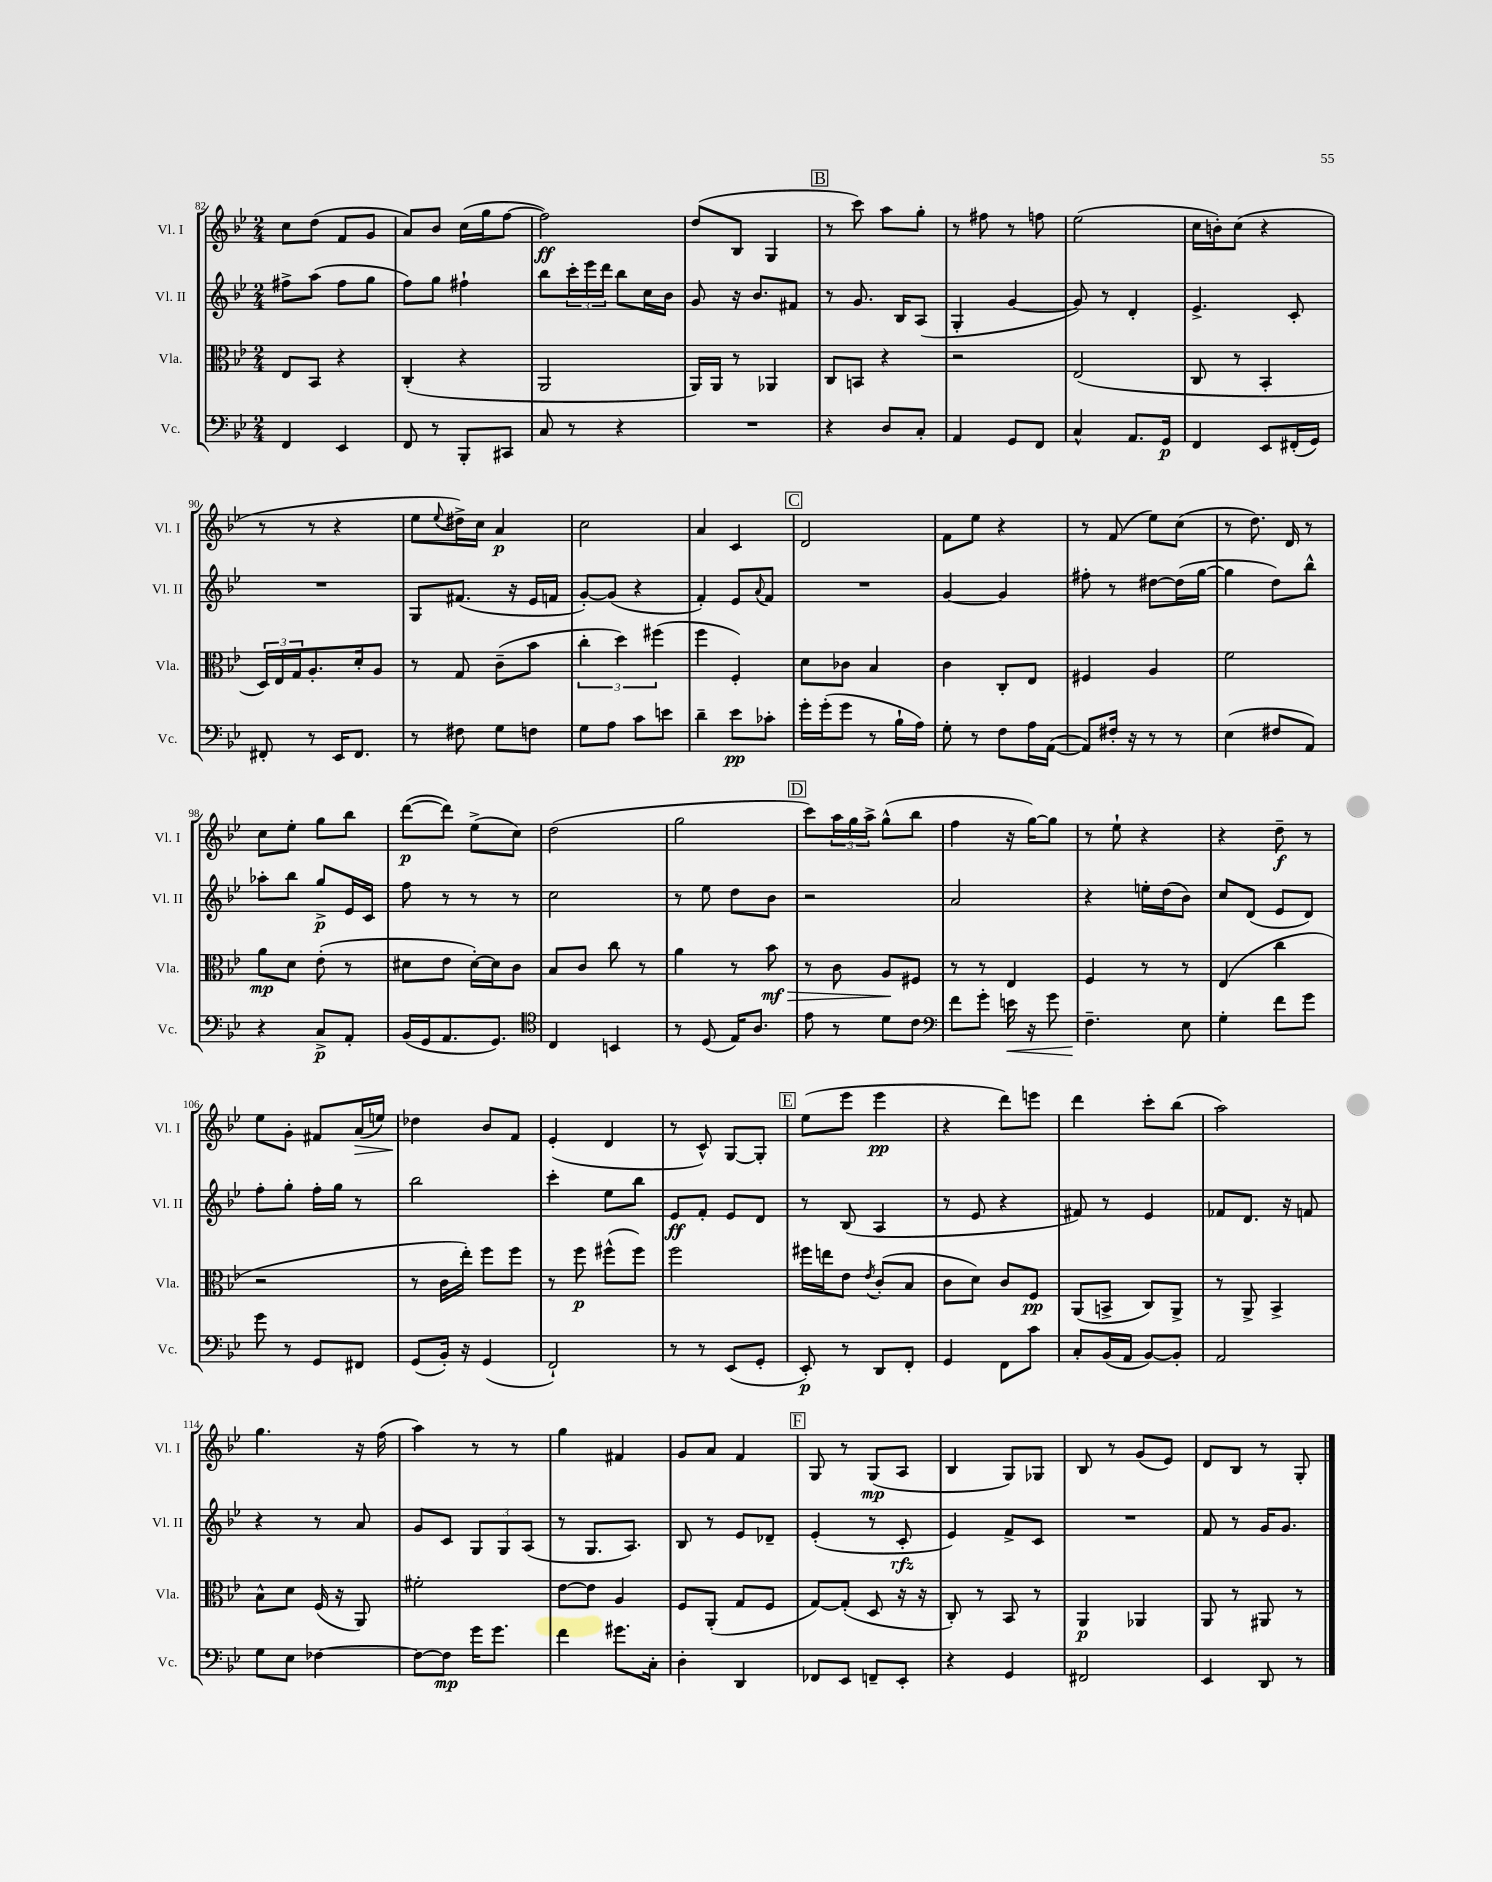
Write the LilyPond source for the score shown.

<<
\new StaffGroup <<
\new Staff = "s0" \with { instrumentName = "Vl. I" shortInstrumentName = "Vl. I" } {
    \clef treble \key bes \major \numericTimeSignature \time 2/4
    c''8 d''8( f'8 g'8 |
    a'8) bes'8 c''16( g''16 f''8~ |
    f''2\ff) |
    d''8( bes8 g4 |
    \mark \markup { \box "B" } r8 c'''8) a''8 g''8-. |
    r8 fis''8 r8 f''8 |
    ees''2( |
    c''16 b'16-.) c''8( r4 |
    r8 r8 r4 |
    ees''8 \appoggiatura { ees''8 } dis''16->) c''16 a'4\p |
    c''2 |
    a'4 c'4 |
    \mark \markup { \box "C" } d'2 |
    f'8 ees''8 r4 |
    r8 f'8( ees''8) c''8( |
    r8 d''8.) d'16 r8 |
    c''8 ees''8-. g''8 bes''8 |
    d'''8~\p( d'''8) ees''8->( c''8) |
    d''2( |
    g''2 |
    \mark \markup { \box "D" } c'''8) \tuplet 3/2 { a''16 g''16 a''16-> } g''8-^( bes''8 |
    f''4 r16 g''16~) g''8 |
    r8 ees''8-! r4 |
    r4 d''8--\f r8 |
    ees''8 g'8-. fis'8 a'16\>( e''16) |
    des''4\! bes'8 f'8 |
    ees'4-.( d'4 |
    r8 c'8-^) g8~ g8-. |
    \mark \markup { \box "E" } ees''8( ees'''8 ees'''4\pp |
    r4 d'''8) e'''8 |
    d'''4 c'''8-. bes''8( |
    a''2) |
    g''4. r16 f''16( |
    a''4) r8 r8 |
    g''4 fis'4 |
    g'8 a'8 f'4 |
    \mark \markup { \box "F" } g8 r8 g8\mp( a8 |
    bes4 g8) ges8 |
    bes8 r8 g'8( ees'8) |
    d'8 bes8 r8 g8-. \bar "|." |
}
\new Staff = "s1" \with { instrumentName = "Vl. II" shortInstrumentName = "Vl. II" } {
    \clef treble \key bes \major \numericTimeSignature \time 2/4
    fis''8-> a''8( fis''8 g''8 |
    f''8) g''8 fis''4-! |
    bes''8 \tuplet 3/2 { c'''16-. ees'''16 d'''16 } bes''8 c''16 bes'16 |
    g'8 r16 bes'8. fis'8 |
    \mark \markup { \box "B" } r8 g'8. bes16 a8( |
    g4-. g'4~ |
    g'8) r8 d'4-. |
    ees'4.-> c'8-. |
    R2 |
    g8 fis'8.( r16 ees'16 f'16 |
    g'8~-.) g'8( r4 |
    f'4-.) ees'8 \appoggiatura { a'8 } f'8 |
    \mark \markup { \box "C" } R2 |
    g'4~ g'4 |
    fis''8-. r8 dis''8~ dis''16( g''16~ |
    g''4 d''8) bes''8-^ |
    aes''8-. bes''8 g''8->\p ees'16 c'16 |
    f''8 r8 r8 r8 |
    c''2 |
    r8 ees''8 d''8 bes'8 |
    \mark \markup { \box "D" } r2 |
    a'2 |
    r4 e''16-. d''16( bes'8) |
    c''8 d'8( ees'8 d'8) |
    f''8-. g''8-. f''16-. g''16 r8 |
    bes''2 |
    c'''4-. ees''8 bes''8 |
    ees'8\ff f'8-. ees'8 d'8 |
    \mark \markup { \box "E" } r8 bes8( a4 |
    r8 ees'8 r4 |
    fis'8) r8 ees'4 |
    fes'8 d'8. r16 f'8 |
    r4 r8 a'8 |
    g'8 c'8 \tuplet 3/2 { g8 g8 a8( } |
    r8 g8. a8.) |
    bes8 r8 ees'8 des'8-- |
    \mark \markup { \box "F" } ees'4-.( r8 c'8-.\rfz |
    ees'4) f'8-> c'8 |
    R2 |
    f'8 r8 g'16 g'8. \bar "|." |
}
\new Staff = "s2" \with { instrumentName = "Vla." shortInstrumentName = "Vla." } {
    \clef alto \key bes \major \numericTimeSignature \time 2/4
    ees8 bes,8 r4 |
    c4-.( r4 |
    a,2 |
    a,16) a,16 r8 aes,4 |
    \mark \markup { \box "B" } c8 b,8 r4 |
    r2 |
    ees2( |
    c8 r8 bes,4-. |
    \tuplet 3/2 { d16) ees16 g16 } a8.-. d'16-. a8 |
    r8 g8 c'8--( bes'8 |
    \tuplet 3/2 { c''4-. d''4) fis''4( } |
    f''4 f4-.) |
    \mark \markup { \box "C" } d'8 ces'8 bes4 |
    c'4 c8-. ees8 |
    fis4 a4 |
    f'2 |
    a'8\mp d'8 ees'8-.( r8 |
    dis'8 ees'8 dis'16~-.) dis'16 c'8 |
    bes8 c'8 c''8 r8 |
    a'4 r8 bes'8\mf\> |
    \mark \markup { \box "D" } r8 c'8 a8\! fis8 |
    r8 r8 ees4 |
    f4 r8 r8 |
    ees4( c''4 |
    r2 |
    r8 c'16 ees''16-.) f''8 f''8 |
    r8 f''8\p fis''8-^( fis''8) |
    f''2 |
    \mark \markup { \box "E" } fis''16 e''16 ees'8 \acciaccatura { ees'8 } c'8-.( bes8 |
    c'8 d'8) c'8 f8\pp |
    a,8( b,8-> c8) a,8-> |
    r8 a,8-> bes,4-> |
    bes8-^ d'8 f16( r16 a,8) |
    fis'2-. |
    ees'8~ ees'8 a4 |
    f8 a,8-.( g8 f8 |
    \mark \markup { \box "F" } g8~) g8-.( d8 r16 r16 |
    c8-.) r8 bes,8 r8 |
    a,4\p aes,4 |
    a,8 r8 ais,8 r8 \bar "|." |
}
\new Staff = "s3" \with { instrumentName = "Vc." shortInstrumentName = "Vc." } {
    \clef bass \key bes \major \numericTimeSignature \time 2/4
    f,4 ees,4 |
    f,8 r8 bes,,8-. cis,8 |
    c8 r8 r4 |
    R2 |
    \mark \markup { \box "B" } r4 d8 c8-. |
    a,4 g,8 f,8 |
    c4-^ a,8. g,16\p |
    f,4 ees,8 fis,16-.( g,16) |
    fis,8-. r8 ees,16 fis,8. |
    r8 fis8 g8 f8 |
    g8 a8 c'8 e'8 |
    d'4-- ees'8\pp ces'8-. |
    \mark \markup { \box "C" } g'16-. g'16-.( g'8 r8 bes16-! a16) |
    g8-. r8 f8 a16 a,16~( |
    a,8) fis16-. r16 r8 r8 |
    ees4( fis8 a,8) |
    r4 c8->\p a,8-. |
    bes,16( g,16 a,8. g,8.) |
    \clef tenor c4 b,4 |
    r8 d8( ees16) a8. |
    \mark \markup { \box "D" } ees'8 r8 d'8 c'8 |
    \clef bass f'8 g'8-. e'16\< r16 g'8 |
    f4.--\! ees8 |
    g4-. f'8 g'8 |
    g'8 r8 g,8 fis,8 |
    g,8( bes,16-.) r16 g,4( |
    f,2-!) |
    r8 r8 ees,8( g,8-. |
    \mark \markup { \box "E" } ees,8-.\p) r8 d,8 f,8-. |
    g,4 f,8 c'8 |
    c8-. bes,16( a,16 bes,8~) bes,8-. |
    a,2 |
    g8 ees8 fes4~ |
    fes8~ fes8\mp g'16 g'8. |
    f'4 gis'8. c16-. |
    d4-. d,4 |
    \mark \markup { \box "F" } fes,8 ees,8 f,8-- ees,8-. |
    r4 g,4 |
    fis,2 |
    ees,4 d,8 r8 \bar "|." |
}
>>
>>
\layout { \context { \Score currentBarNumber = #82 } }
